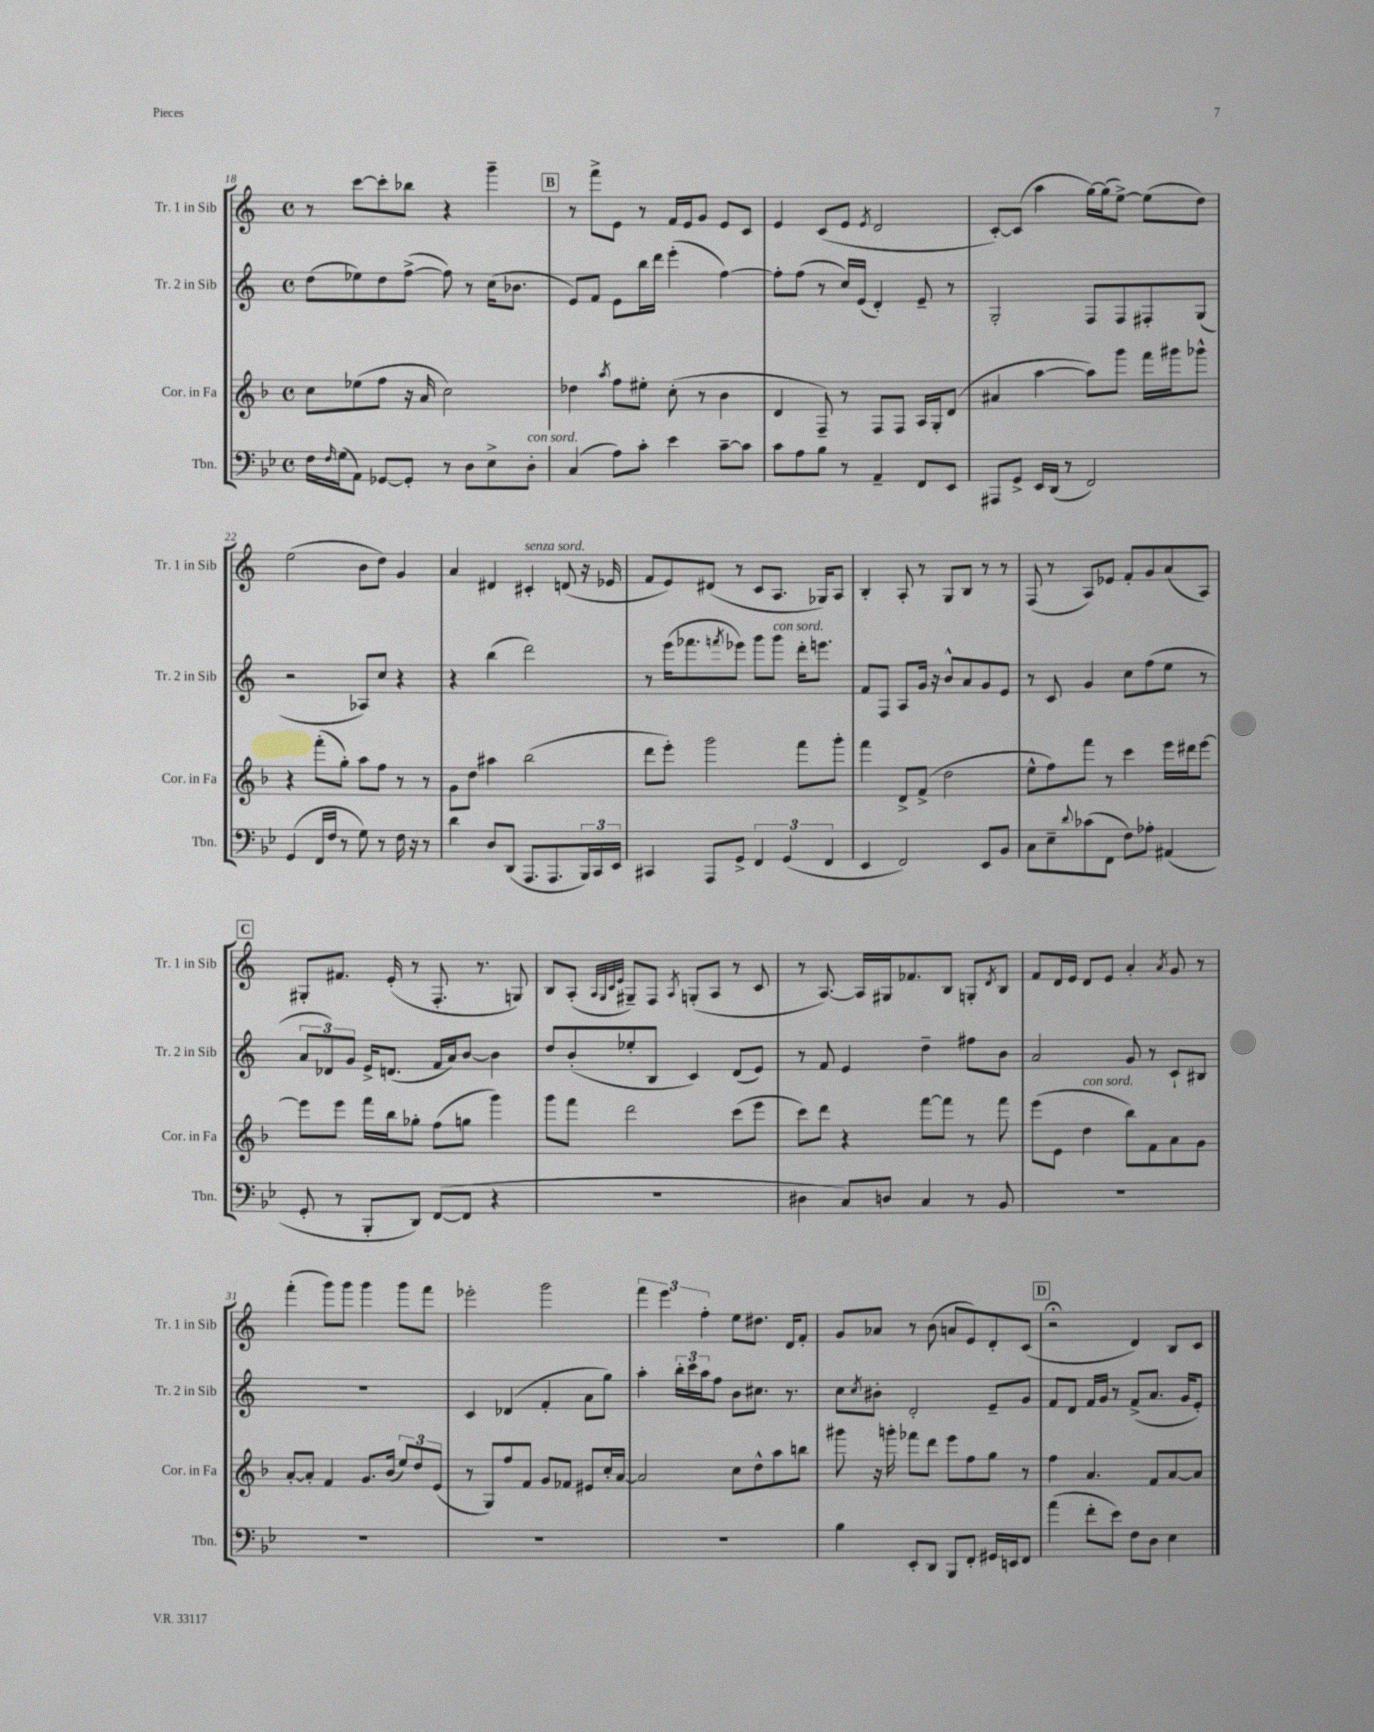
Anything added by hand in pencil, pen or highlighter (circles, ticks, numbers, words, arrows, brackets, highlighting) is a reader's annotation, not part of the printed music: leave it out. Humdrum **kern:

**kern	**kern	**kern	**kern
*part4	*part3	*part2	*part1
*staff4	*staff3	*staff2	*staff1
*I"Tbn.	*I"Cor. in Fa	*I"Tr. 2 in Sib	*I"Tr. 1 in Sib
*I'Tbn.	*I'Cor. in Fa	*I'Tr. 2 in Sib	*I'Tr. 1 in Sib
*clefF4	*clefG2	*clefG2	*clefG2
*k[b-e-]	*k[b-]	*k[]	*k[]
*M4/4	*M4/4	*M4/4	*M4/4
*met(c)	*met(c)	*met(c)	*met(c)
=18	=18	=18	=18
16F\LL	8cc\L	(8dd\L	8r
16qqF/	.	.	.
(16G\J	.	.	.
8AA\J)	(8ee-X\	8ee-X\)	[8ccc\L
[8GG-X/L	8ff\J	8dd\	8ccc'\]
8GG-'/J]	16r	([8ff^\J	8bb-X\J
.	16a/	.	.
8r	2cc\)	8ff\])	4r
8D\L	.	8r	.
8E-^\	.	(16cc\KL	4ggg~\
.	.	8.b-X\J	.
!LO:TX:a:i:t=con sord.	!	!	!
8D'\J	.	.	.
!!LO:REH:place=s1:t=B
=19	=19	=19	=19
(4C/	4dd-X\	8e/L)	8r
.	.	8f/J	8fff^\L
.	8qaa/	.	.
8A\L)	8ff\L	8e\L	8e\J
8c'\J	8ee#X'\J	16bb\L	8r
.	.	16ddd\JJ	.
4e-\	(8cc'\	(4eee'\	16f/LL
.	.	.	16e/J
.	8r	.	8g/J
[8c~\L	4b-\	[4ff\)	8e/L
8c\J]	.	.	8c/J
=20	=20	=20	=20
8c\L	4d/	8ff'\L]	4e/
8A\	.	(8ff\J	.
8B-\J	8F~/)	8r	(8c/L
8r	8r	16cc/LL)	8e/J
.	.	(16e/JJ	.
.	.	.	8qe/
4AA~/	8F/L	4d'/)	2d/
.	8F/J	.	.
8FF/L	16A/LL	8e~/	.
.	16G'/J	.	.
8EE-/J	(8d/J	8r	.
=21	=21	=21	=21
8AAA#X/L	4a#X/	2G'/	[8c'/L)
8GG^/J	.	.	(8c/J]
16EE-/LL	[4aa\	.	4aa\
(16DD/JJ	.	.	.
8r	.	.	.
2FF/)	8aa\L])	8F/L	[16gg\LL)
.	.	.	(16gg\J]
.	8ggg\J	8F/	[8ee^\J)
.	16fff\LL	8F#X'/	(8ee\L]
.	16ggg#X\J	.	.
.	8ggg-X^^\J	(8G/J	8dd\J)
!!LO:LB:g=z
=22	=22	=22	=22
(4GG/	4r	2r	(2ee\
16FF/LL	(8fff'\L	.	.
16F/JJ	.	.	.
8r	8gg'\J)	.	.
8G\)	8aa\L	8A-X/L)	8b\L
8r	8ff\J	8cc/J	8dd\J)
16F\	8r	4r	4g/
16r	.	.	.
8r	8r	.	.
=23	=23	=23	=23
4d\	8g\L	4r	4a/
.	8dd\J	.	.
8D/L	4aa#X\	(4bb\	4d#X/
(8DD/J	.	.	.
!	!	!	!LO:TX:a:i:t=senza sord.
8.AAA/L	(2bb-\	2ddd\)	4c#X'/
8.AAA/	.	.	.
.	.	.	(8dn/
24BBB-/L)	.	.	16r
24CC/	.	.	.
.	.	.	16e-X/
24EE-/JJ	.	.	.
=24	=24	=24	=24
4CC#X/	8ddd\L	8r	8f/L
.	8eee'\J)	(16eee\KL	8e/)
.	.	8.fff-X\	.
8AAA/L	2ggg\	.	(8d#X/J
.	.	8qfffn/	.
8GG^/J	.	8eee-X\J)	8r
6FF/	.	8ggg\L	8c/L
!	!	!LO:TX:a:i:t=con sord.	!
.	.	8ggg\J	8.A/J
(6GG/	.	.	.
.	8fff\L	16ddd'\KL	.
.	.	8.eeen\J	16G-X/KL)
6FF/	.	.	.
.	8ggg'\J	.	8A/J
=25	=25	=25	=25
4EE-/	4fff\	8f/L	4B'/
.	.	8F/J	.
2FF/)	8d^/L	8A/L	8A'/
.	(8f^/J	16g/Jk	8r
.	.	16r	.
.	2dd\	8b^^/L	8G/L
.	.	8a/	8B/J
8EE-/L	.	8g/	8r
8BB-/J	.	8e/J	8r
=26	=26	=26	=26
8C\L	8ee^^\L	8r	(8F/
8E-~\	8ff\)	8c/	8r
8qqd/	.	.	.
(8c-X\	8fff\J	4g/	8A/L)
8FF\J	8r	.	8e-X/J
8F\L)	4ccc\	8cc\L	8f'/L
8A-X'\J	.	(8ff\	8g/
(4AA#X/	16eee\LL	8ee\J	(8a/
.	16ddd#X\J	.	.
.	[8eee\J	8r	8A/J)
!!LO:LB:g=z
!!LO:REH:place=s1:t=C
=27	=27	=27	=27
8GG'/	8eee\L]	12a/L	8G#X'/L
.	.	12d-X/)	.
8r	8eee\J	.	8.f#X/J
.	.	12g/J	.
8BBB-'/L	16fff\LL	16e^/KL	.
.	16bb-\J	(8.dn/J	(16e'/
8DD/J)	8gg-X'\J	.	8r
([8FF/L	(8ff\L	16f/LL	8.F'/
.	.	16a/J)	.
8FF/J]	8ggn\J	[8b/J	.
.	.	.	8.r
4r	4ggg\)	4b\]	.
.	.	.	8Gn/)
=28	=28	=28	=28
1r	8ggg\L	8dd/L	8B/L
.	8fff\J	(8b'/	(8A'/J
.	.	.	32qqA/LLL
.	.	.	32qqG/
.	.	.	32qqc/
.	.	.	32qqe/JJJ
.	2ddd\	8ee-X'/	8G#X~/L)
.	.	8B/J	8F/J
.	.	.	8qA/
.	.	4c/)	(8Gn'/L
.	.	.	8A/J
.	(8ccc\L	(8d/L	8r
.	8eee\J	8e/J)	8c/
=29	=29	=29	=29
4D#X\	8ccc\L)	8r	8r
.	8ddd\J	8f/	[8.A/)
8C/L)	4r	4e/	.
.	.	.	16A/LL]
8Dn/J	.	.	16G#X/J
.	.	.	8.f-X/
4C/	[8fff\L	4dd~\	.
.	8fff\J]	.	8B/J
8r	8r	8ff#X\L	8Gn'/L
.	.	.	8qd/
8BB-/	8fff\	8b\J	8B/J
=30	=30	=30	=30
1r	(8eee\L	2a/	8f/L
.	8e\J	.	16d/L
.	.	.	16e/JJ
!	!LO:TX:a:i:t=con sord.	!	!
.	4dd\	.	8d/L
.	.	.	8e/J
.	8bb-\L)	8g/	4a'/
.	8f\	8r	.
.	.	.	8qa/
.	8a\	8c`/L	8g/
.	8g\J	8B#X/J	8r
!!LO:LB:g=z
=31	=31	=31	=31
1r	[8a'/L	1r	(4fff'\
.	8a'/J]	.	.
.	4f/	.	8ggg\L)
.	.	.	8ggg\J
.	8.g/L	.	4ggg\
.	(16b-/Jk	.	.
.	12ee/L)	.	8ggg\L
.	12dd/	.	.
.	.	.	8fff\J
.	(12e/J	.	.
=32	=32	=32	=32
1r	8r	4c/	2eee-X'\
.	8G/L)	.	.
.	8ff/	(4d-X/	.
.	8f/J	.	.
.	8g/L	4f'/	2ggg\
.	8f-X/J	.	.
.	8e#X/L	8a\L	.
.	16cc'/L	8gg\J)	.
.	[16a/JJ	.	.
=33	=33	=33	=33
1r	2a/]	4aa'\	6fff\
.	.	.	6eee\
.	.	24bb'\LL	.
.	.	24ccc\	.
.	.	24aa\J	6ff'\
.	.	8ff\J	.
.	8cc\L	8b\L	8ee\L
.	8dd^^\	8.cc#X\J	8.dd#X\J
.	8aa\	.	.
.	.	8.r	16d/KL
.	8bbn\J	.	8f'/J
=34	=34	=34	=34
4B-\	8ggg#X\	8cc\L	8g/L
.	.	8qcc/	.
.	16r	8b#X'\J	8a-X/J
.	16gggn'\	.	.
8EE-'/L	8fff-X\L	2d'/	8r
8DD/J	8ddd\J	.	(8b\
8BBB-/L	8eee\L	.	8an/L
8FF'/J	8ff\	.	8e/)
16GG#X/LL	8gg\J	8e~/L	8d'/
16EEn/J	.	.	.
8FF/J	8r	8g/J	(8c/J
!!LO:REH:place=s1:t=D
=35	=35	=35	=35
(4a\	4ff\	8f/L	2r;<
.	.	8d/J	.
8f'\L	4.a/	16f/LL	.
.	.	16g/JJ	.
8e-\J)	.	8r	.
8F\L	.	(8f^/L	4d/)
8D\J	8f/L	8.a/J	.
4E-\	[8a/	.	8B/L
.	.	16g/KL	.
.	8a/J]	8e'/J)	8c/J
==	==	==	==
*-	*-	*-	*-
